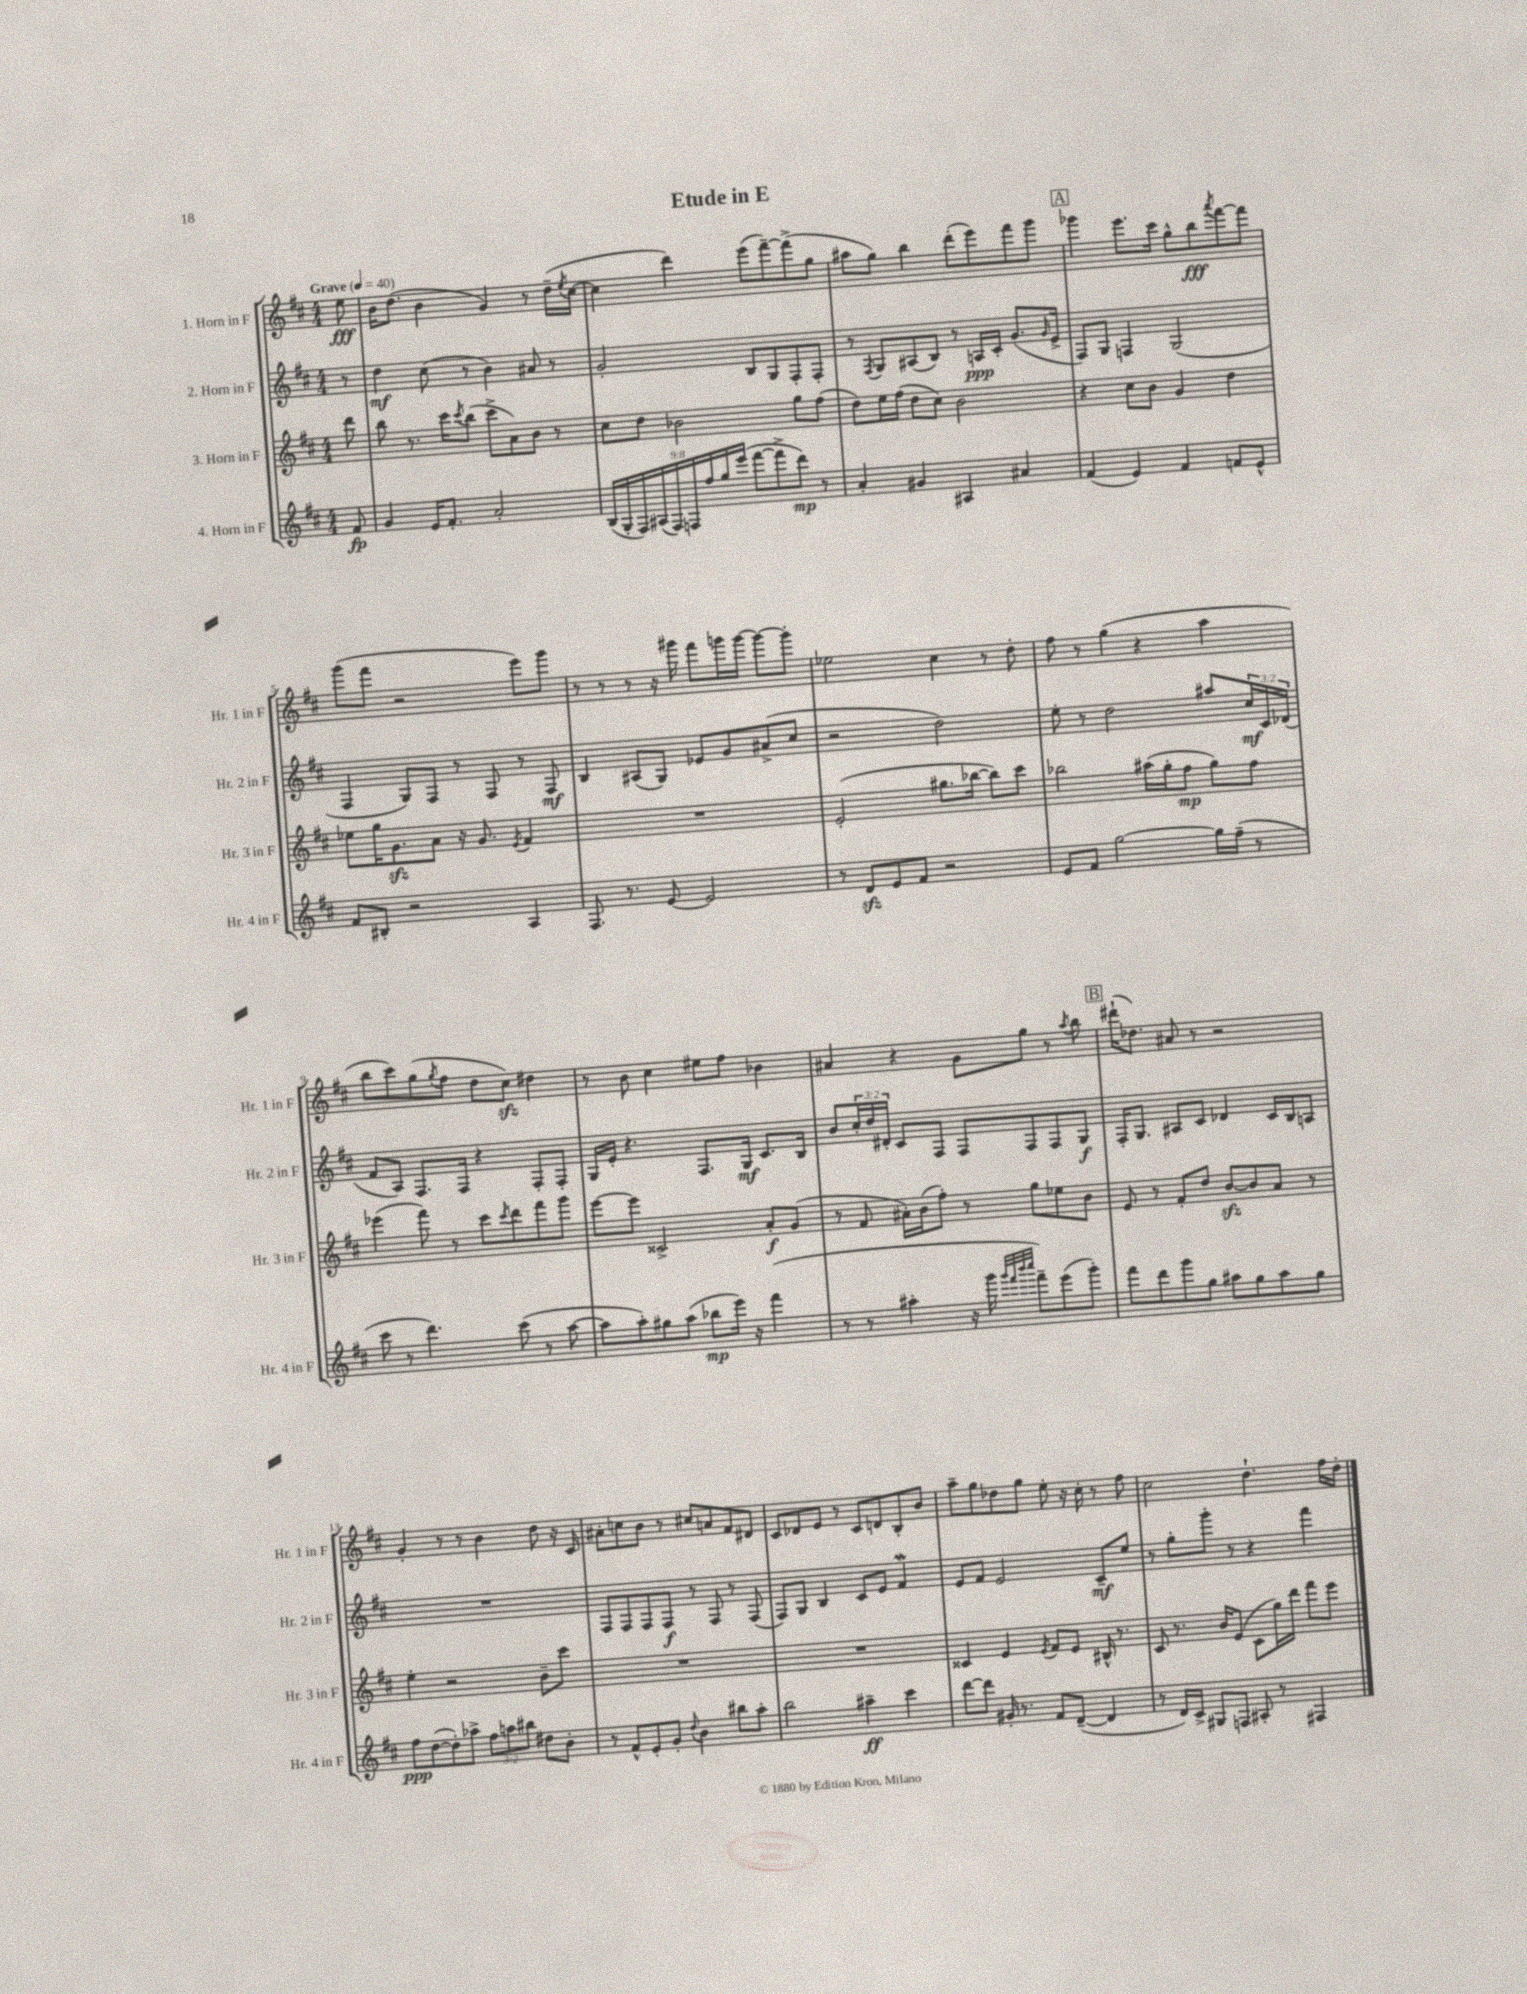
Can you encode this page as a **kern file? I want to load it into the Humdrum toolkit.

**kern	**kern	**kern	**kern
*staff4	*staff3	*staff2	*staff1
*clefG2	*clefG2	*clefG2	*clefG2
*k[f#c#]	*k[f#c#]	*k[f#c#]	*k[f#c#]
*M4/4	*M4/4	*M4/4	*M4/4
*MM40	*MM40	*MM40	*MM40
8f#	8ddd	8r	8ee
=	=	=	=
4g	8bb	4dd	16b
.	.	.	(8.dd
.	8.r	.	.
16e	.	(8cc#	4b
8.f#'	16ccc#	.	.
.	8qccc#	.	.
.	(8bb	8r	.
2a'	8ccc#^	4b)	4g)
.	8a)	.	.
.	8b	8a#	8r
.	8r	8r	(16dd~
.	.	.	8qee
.	.	.	[16cc#
=	=	=	=
(18B	8cc#	2g'	4cc#]
18G'	.	.	.
18F#)	.	.	.
.	8dd	.	.
(18A#	.	.	.
18F#)	.	.	.
.	2b-	.	4ddd)
18F	.	.	.
18ff#	.	.	.
18gg	.	.	.
(18eee	.	.	.
[8fff#	.	8B	(8eee
8fff#^]	.	8G	[8fff#~)
8ddd)	8gg	8F#'	(8fff#^]
8r	(8ff#	8F#'	8gg
=	=	=	=
4a'	8dd)	8r	8aa#
.	.	8qF#	.
.	16ee	8G	8gg)
.	(16ff#	.	.
4g#	8dd	(8A#	4bb
.	8cc#)	8B)	.
4A#	2b	8r	(8ddd'
.	.	16A	8eee)
.	.	16c#'	.
4a#	.	(8.g	8fff#
.	.	.	8ggg
.	.	16qqg	.
.	.	16e^	.
=	=	=	=
(4f#	4r	8F#)	4ggg-
.	.	8G	.
4e)	8cc#	4F	8.eee
.	8b	.	.
.	.	.	16ccc#
4f#	4g	(2G	8gg^^
.	.	.	8bb
.	.	.	8qaaa
8f	4dd	.	[8fff#
8e^^	.	.	8fff#]
=	=	=	=
8f#	8ee-	4F#	(8ggg
8B#'	16gg	.	8fff#
.	8.g	.	.
2r	.	8G)	2r
.	8a	8F#	.
.	16r	8r	.
.	8.g	.	.
.	.	8F#	.
.	8qe	.	.
4A	4f#	8r	8eee)
.	.	8F#	8ggg
=	=	=	=
8.F#	1r	4B	8r
.	.	.	8r
8.r	.	.	.
.	.	(8A#	8r
[8e	.	8G)	16r
.	.	.	16ggg#
2e]	.	8e-	8fff#
.	.	8g	16ggg
.	.	.	[16ggg
.	.	(8a#^	8ggg_
.	.	8cc#	8ggg']
=	=	=	=
8r	(2e'	2r	2ee-
8d	.	.	.
8e	.	.	.
8f#	.	.	.
2r	8.gg#	2dd)	4cc#
.	[16bb-	.	.
.	8bb-])	.	8r
.	8ccc#	.	8dd'
=	=	=	=
8e	2bb-	8ee'	8ff#
8f#	.	8r	8r
[2gg	.	2dd	(4gg
.	(16aa#	.	4r
.	16gg'	.	.
.	8ff#	.	.
16gg]	8gg)	8aa#	4aa
(16ff#~	.	.	.
8r	8ff#	24cc#	.
.	.	24c#	.
.	.	(24d-	.
=	=	=	=
8ccc#	(4eee-	8f#	8bb
8r	.	8A)	8ccc#)
4.ddd)	8fff#)	8.F#	(8gg
.	.	.	8qgg
.	8r	.	8ff#
.	.	16F#	.
.	8ccc#	4r	8dd
.	8qccc#	.	.
(8ccc#	8ddd	.	8cc#)
8r	8fff#	8F#'	4dd#
[8aa	8ggg	8F#'	.
=	=	=	=
8aa]	[8eee	16G	8r
.	.	16e'	.
8aa')	8eee]	4.r	8b
8gg#	2c##^	.	4cc#
(8aa	.	.	.
8bb-	.	8.F#	8ee#
16eee)	.	.	8ff#
16r	.	16G	.
(4fff#	8a'	8.c#	4b-
.	(8g	.	.
.	.	16B	.
=	=	=	=
8r	8r	8b	4a#
8r	8f#	24cc#'	.
.	.	24dd	.
.	.	24d#'	.
4aa#'	16a#')	8c#	4r
.	(16b	.	.
.	8ff#')	8F#	.
16r	8r	8F#	8g
16ggg	.	.	.
32qqggg	.	.	.
32qqfff#	.	.	.
32qqbbb	.	.	.
32qqcccc#	.	.	.
8fff#~)	8gg	8F#	8gg
(8eee	8ee-	8F#	8r
.	.	.	8qaa
8ggg')	8b	8G	8bb
=	=	=	=
8fff#	8e	16F#'	(16ddd#`
.	.	8.G	8.dd-)
8ddd	8r	.	.
8ggg	8f#'	8A#	8a#
8gg	8dd	8c#	8r
8aa#	[8b	4d-	2r
8gg	8b]	.	.
8aa#	8a	16c#	.
.	.	16B	.
8gg	8r	8A	.
=	=	=	=
8ff#	4ee'	1r	4g'
([8dd	.	.	.
8dd'])	2r	.	8r
8aa-^	.	.	8r
12ff#	.	.	4b
12aa	.	.	.
12bb#	.	.	.
8dd#	8b~	.	8dd
8b'	8ccc#	.	16r
.	.	.	16c#
=	=	=	=
8r	1r	8F#	8a#'
8f#^^	.	8F#	8cc
8e'	.	8F#	8b
8g'	.	8F#	8r
8qqdd	.	.	.
4b	.	8r	8cc#
.	.	8F#	8a
8bb#	.	8r	8f#
8aa'	.	(8F#	8d#
=	=	=	=
2bb	1r	8F#)	8c#
.	.	8G	8d-
.	.	4B	8e
.	.	.	8r
4aa#~	.	8c#	8c#
.	.	8e	8d
4ccc#	.	4f#	8B'
.	.	.	8b
=	=	=	=
[8ddd	4c##	8e	8aa~
8ddd]	.	8f#	8gg
16g#'	4e	2e	8dd-
8.r	.	.	.
.	.	.	8gg
.	8qe	.	.
8f#	8f#	.	8ee'
([8d~	8e	.	16r
.	.	.	16cc#'
4d]	16B#^^	8c#~	8r
.	8.r	.	.
.	.	8ee	8ff#
=	=	=	=
8r	8c#	8r	2cc#
16d)	8.r	8gg'	.
16c#^	.	.	.
8G#	.	8ggg'	.
.	16b	.	.
8F	(8e	8r	.
8A#'	8c#	4r	4.dd`
8r	16gg)	.	.
.	16ddd	.	.
4F#	8fff#	4fff#	.
.	8eee	.	16ff#
.	.	.	16dd'
==	==	==	==
*-	*-	*-	*-
